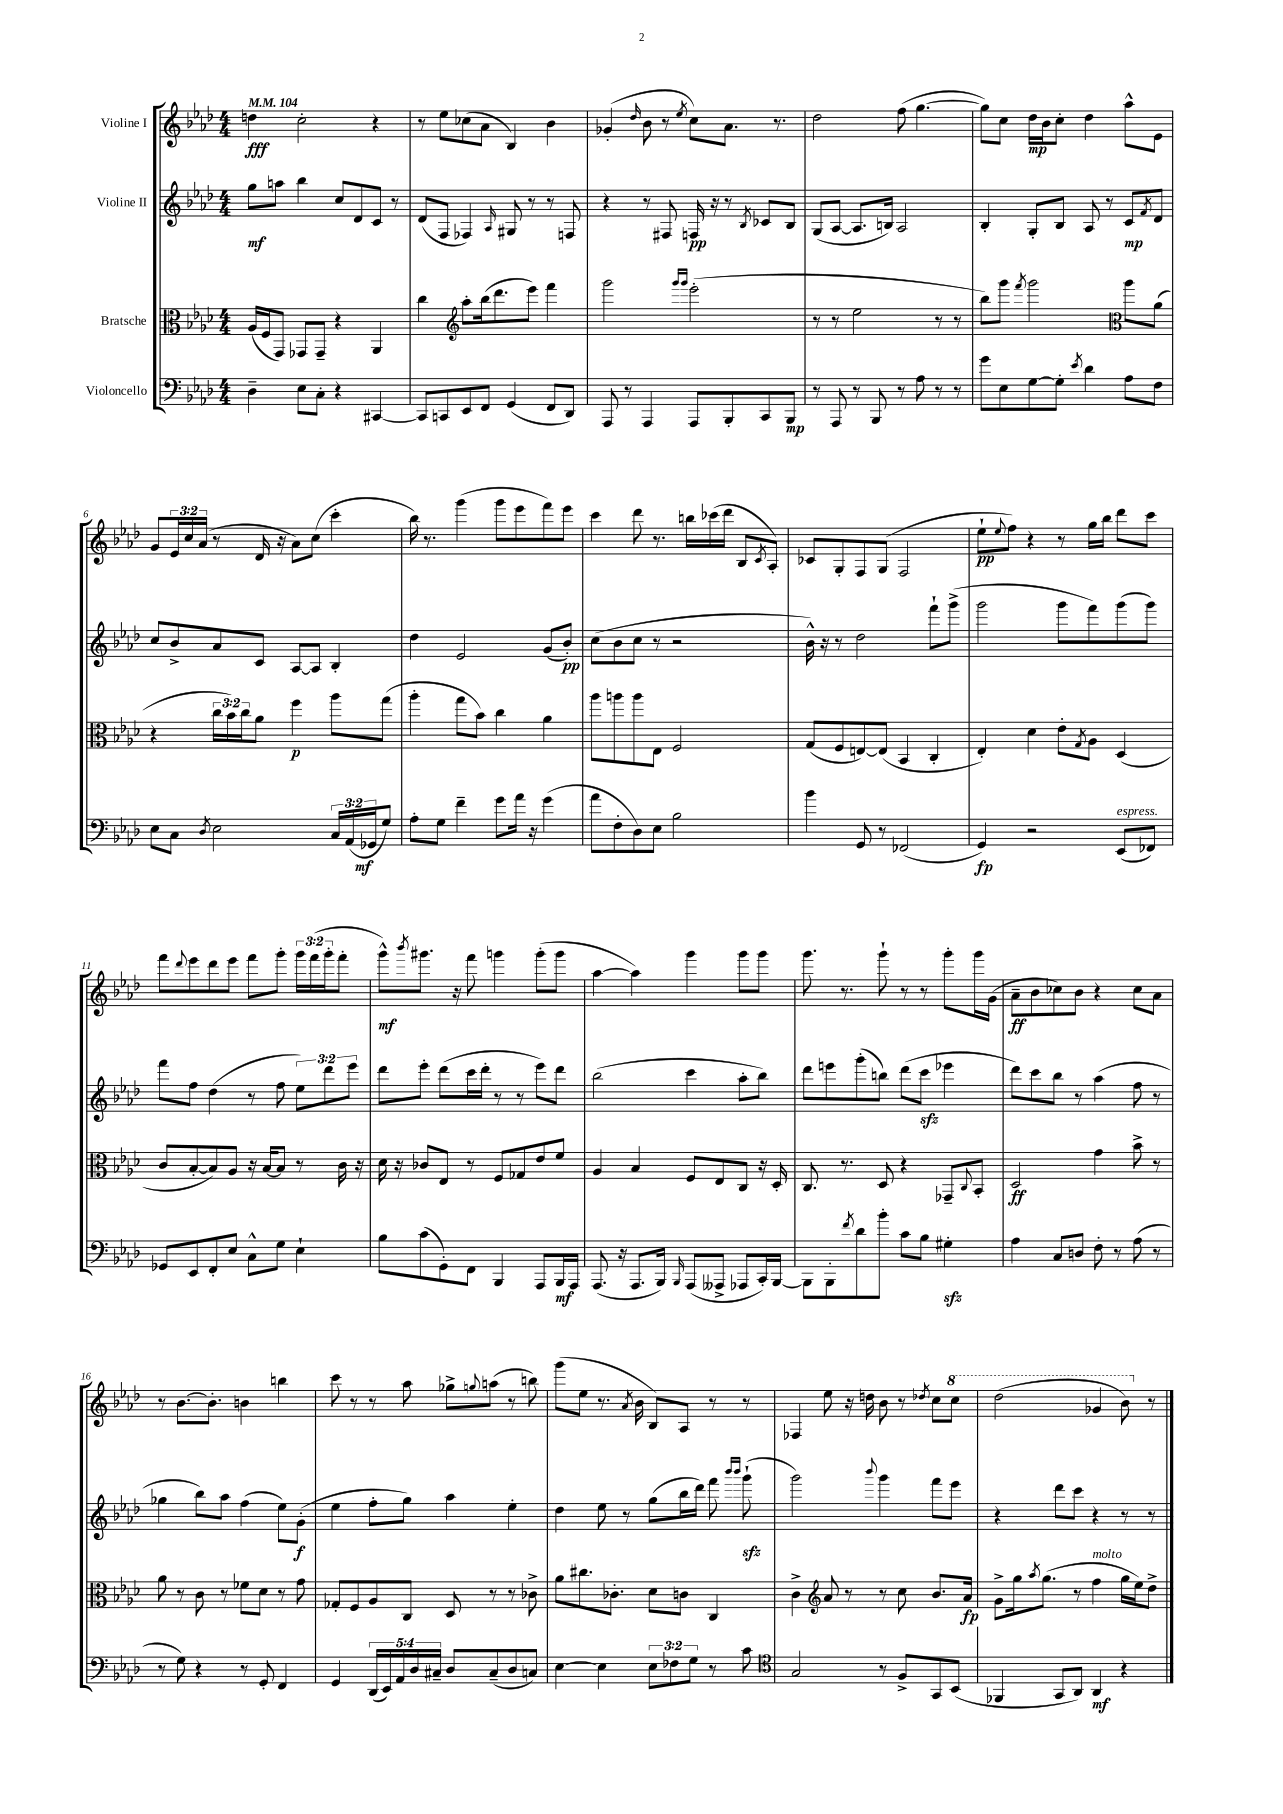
<<
\new StaffGroup <<
\new Staff = "s0" \with { instrumentName = "Violine I" } {
    \clef treble \key aes \major \numericTimeSignature \time 4/4 \override Staff.TupletNumber.text = #tuplet-number::calc-fraction-text \tempo 4 = 104
    d''4\fff c''2-. r4 |
    r8 ees''8 ces''8( aes'8 bes4) bes'4 |
    ges'4-.( \grace { des''16 } bes'8 r8 \acciaccatura { ees''8 } c''8) aes'8. r8. |
    des''2 f''8( g''4.~ |
    g''8) c''8 des''16\mp bes'16 c''8-. des''4 aes''8-^ ees'8 |
    g'8 \tuplet 3/2 { ees'16 c''16 aes'16( } r8 des'16 r16 aes'8) c''8( c'''4-. |
    bes''16) r8. g'''4( g'''8 ees'''8 f'''8) ees'''8 |
    c'''4 des'''8 r8. b''16 ces'''16( des'''16 bes8 \acciaccatura { c'8 } aes8-.) |
    ces'8 g8-. f8 g8( f2 |
    ees''8-!\pp \appoggiatura { ees''8 } f''8) r4 r8 g''16 bes''16 des'''8 c'''8 |
    f'''8 \appoggiatura { des'''8 } ees'''8 des'''8 ees'''8 f'''8 g'''8-. \tuplet 3/2 { g'''16 f'''16( g'''16-. } f'''8-. |
    g'''8-^\mf) \acciaccatura { bes'''8 } gis'''8. r16 f'''8 g'''4 g'''8-.( g'''8 |
    aes''4~ aes''4) g'''4 g'''8 g'''8 |
    g'''8. r8. g'''8-! r8 r8 g'''8-. g'''16 g'16( |
    aes'8--\ff bes'8 ces''8) bes'8 r4 ces''8 aes'8 |
    r8 bes'8.~ bes'8.-. b'4 b''4 |
    c'''8 r8 r8 aes''8 ges''8-> \appoggiatura { g''8 } a''8( r8 b''8) |
    g'''8( ees''8 r8. \acciaccatura { aes'8 } bes'16 bes8) aes8 r8 r8 |
    fes4 ees''8 r16 d''16 bes'8 r8 \acciaccatura { des''8 } c''8 \ottava #1 c'''8 |
    des'''2( ges''4 bes''8) \ottava #0 r8 \bar "|." |
}
\new Staff = "s1" \with { instrumentName = "Violine II" } {
    \clef treble \key aes \major \numericTimeSignature \time 4/4 \override Staff.TupletNumber.text = #tuplet-number::calc-fraction-text
    g''8\mf a''8 bes''4 c''8 des'8 c'8 r8 |
    des'8( f8 fes4) \grace { aes16 } gis8 r8 r8 f8 |
    r4 r8 fis8 f16\pp r16 r8 \acciaccatura { bes8 } ces'8 bes8 |
    g8( aes8~ aes8. b16) aes2 |
    bes4-. g8-. bes8 aes8 r8 c'8\mp \acciaccatura { f'8 } des'8 |
    c''8 bes'8-> aes'8 c'8 aes8~ aes8 bes4-. |
    des''4 ees'2 g'8( bes'8-.\pp) |
    c''8( bes'8 c''8 r8 r2 |
    bes'16-^) r16 r8 des''2 f'''8-! g'''8->( |
    g'''2 g'''8 f'''8) g'''8( g'''8) |
    f'''8 f''8 des''4( r8 f''8 \tuplet 3/2 { ees''8) des'''8 ees'''8 } |
    des'''8 ees'''8-. des'''8( c'''16 des'''16-. r8 r8 ees'''8) des'''8 |
    bes''2( c'''4 aes''8-. bes''8) |
    des'''8 e'''8 g'''8-.( b''8) des'''8( c'''8\sfz ees'''4 |
    des'''8) c'''8 bes''8 r8 aes''4( f''8 r8 |
    ges''4 bes''8) aes''8 f''4( ees''8) g'8-.\f( |
    ees''4 f''8-. g''8) aes''4 ees''4-. |
    des''4 ees''8 r8 g''8( bes''16 des'''16) f'''8 \grace { bes'''16 bes'''16 } g'''8-!\sfz( |
    g'''2) \appoggiatura { bes'''8 } g'''4 f'''8 ees'''8 |
    r4 des'''8 c'''8 r4 r8 r8 \bar "|." |
}
\new Staff = "s2" \with { instrumentName = "Bratsche" } {
    \clef alto \key aes \major \numericTimeSignature \time 4/4 \override Staff.TupletNumber.text = #tuplet-number::calc-fraction-text
    aes16( f16 g,8) ges,8 ges,8-- r4 aes,4 |
    c''4 \clef treble aes''8-. bes''16( des'''8. ees'''8) f'''4 |
    g'''2 \grace { g'''16 g'''16 } ees'''2-.( |
    r8 r8 ees''2 r8 r8 |
    bes''8) g'''8 \acciaccatura { f'''8 } g'''2 \clef alto aes''8 aes'8( |
    r4 \tuplet 3/2 { c''16 bes'16) c''16 } aes'8 f''4\p aes''8 g''8( |
    aes''4-. g''8 bes'8) c''4 aes'4 |
    aes''8 a''8 a''8 ees8 f2 |
    g8( f8 e8~) e8( bes,4 c4-. |
    ees4-.) des'4 ees'8-. \acciaccatura { g8 } aes8 des4( |
    c'8 bes8~-. bes8) aes8 r16 bes16~ bes8 r8 c'16 r16 |
    des'16 r16 ces'8 ees8 r8 f8 ges8 ees'8 f'8 |
    aes4 bes4 f8 ees8 c8 r16 des16-. |
    c8. r8. des8 r4 ges,8-- \appoggiatura { c8 } bes,8-. |
    des2\ff g'4 bes'8-> r8 |
    aes'8 r8 c'8 r8 fes'8 des'8 r8 g'8 |
    ges8-. f8 aes8 c8 des8 r8 r8 ces'8-> |
    aes'8 cis''8. ces'8.-. des'8 c'8 c4 |
    c'4-> \clef treble aes'8 r8 r8 c''8 bes'8. aes'16\fp |
    g'8-> g''16 \acciaccatura { aes''8 } g''8.( r8 f''4^\markup { \italic "molto" } g''16 ees''16) des''8-> \bar "|." |
}
\new Staff = "s3" \with { instrumentName = "Violoncello" } {
    \clef bass \key aes \major \numericTimeSignature \time 4/4 \override Staff.TupletNumber.text = #tuplet-number::calc-fraction-text
    des4-- ees8 c8-. r4 cis,4~ |
    cis,8 c,8 ees,8 f,8 g,4( f,8 des,8) |
    aes,,8 r8 aes,,4 aes,,8 bes,,8-. c,8 bes,,8\mp |
    r8 aes,,8 r8 bes,,8 r8 aes8 r8 r8 |
    g'8 ees8 g8~ g8-. \acciaccatura { ees'8 } des'4 aes8 f8 |
    ees8 c8 \acciaccatura { des8 } ees2 \tuplet 3/2 { c16 aes,16( ges,16\mf } g8) |
    aes8-. g8 f'4-- g'8 aes'16 r16 g'4( |
    aes'8 f8-. des8) ees8 bes2 |
    bes'4 g,8 r8 fes,2( |
    g,4\fp) r2 ees,8^\markup { \italic "espress." }( fes,8) |
    ges,8 ees,8 f,8-. ees8 c8-^ g8 ees4-! |
    bes8 c'8( g,8-.) f,8 bes,,4 aes,,8 bes,,16\mf aes,,16 |
    aes,,8.( r16 aes,,8. bes,,16) \grace { bes,,16 } aes,,8( aeses,,8-> aes,,8 c,16-.) bes,,16~ |
    bes,,8 bes,,8-. \acciaccatura { f'8 } des'8 bes'8-. c'8 bes8 gis4-.\sfz |
    aes4 c8 d8 f8-. r8 aes8( r8 |
    r8 g8) r4 r8 g,8-. f,4 |
    g,4 \tuplet 5/4 { des,16( ees,16) aes,16 des16 cis16-- } des8 cis8--( des8 c8) |
    ees4~ ees4 \tuplet 3/2 { ees8 fes8 g8 } r8 c'8 |
    \clef tenor g2 r8 f8-> g,8 bes,8( |
    fes,4 g,8 aes,8) aes,4\mf r4 \bar "|." |
}
>>
>>
